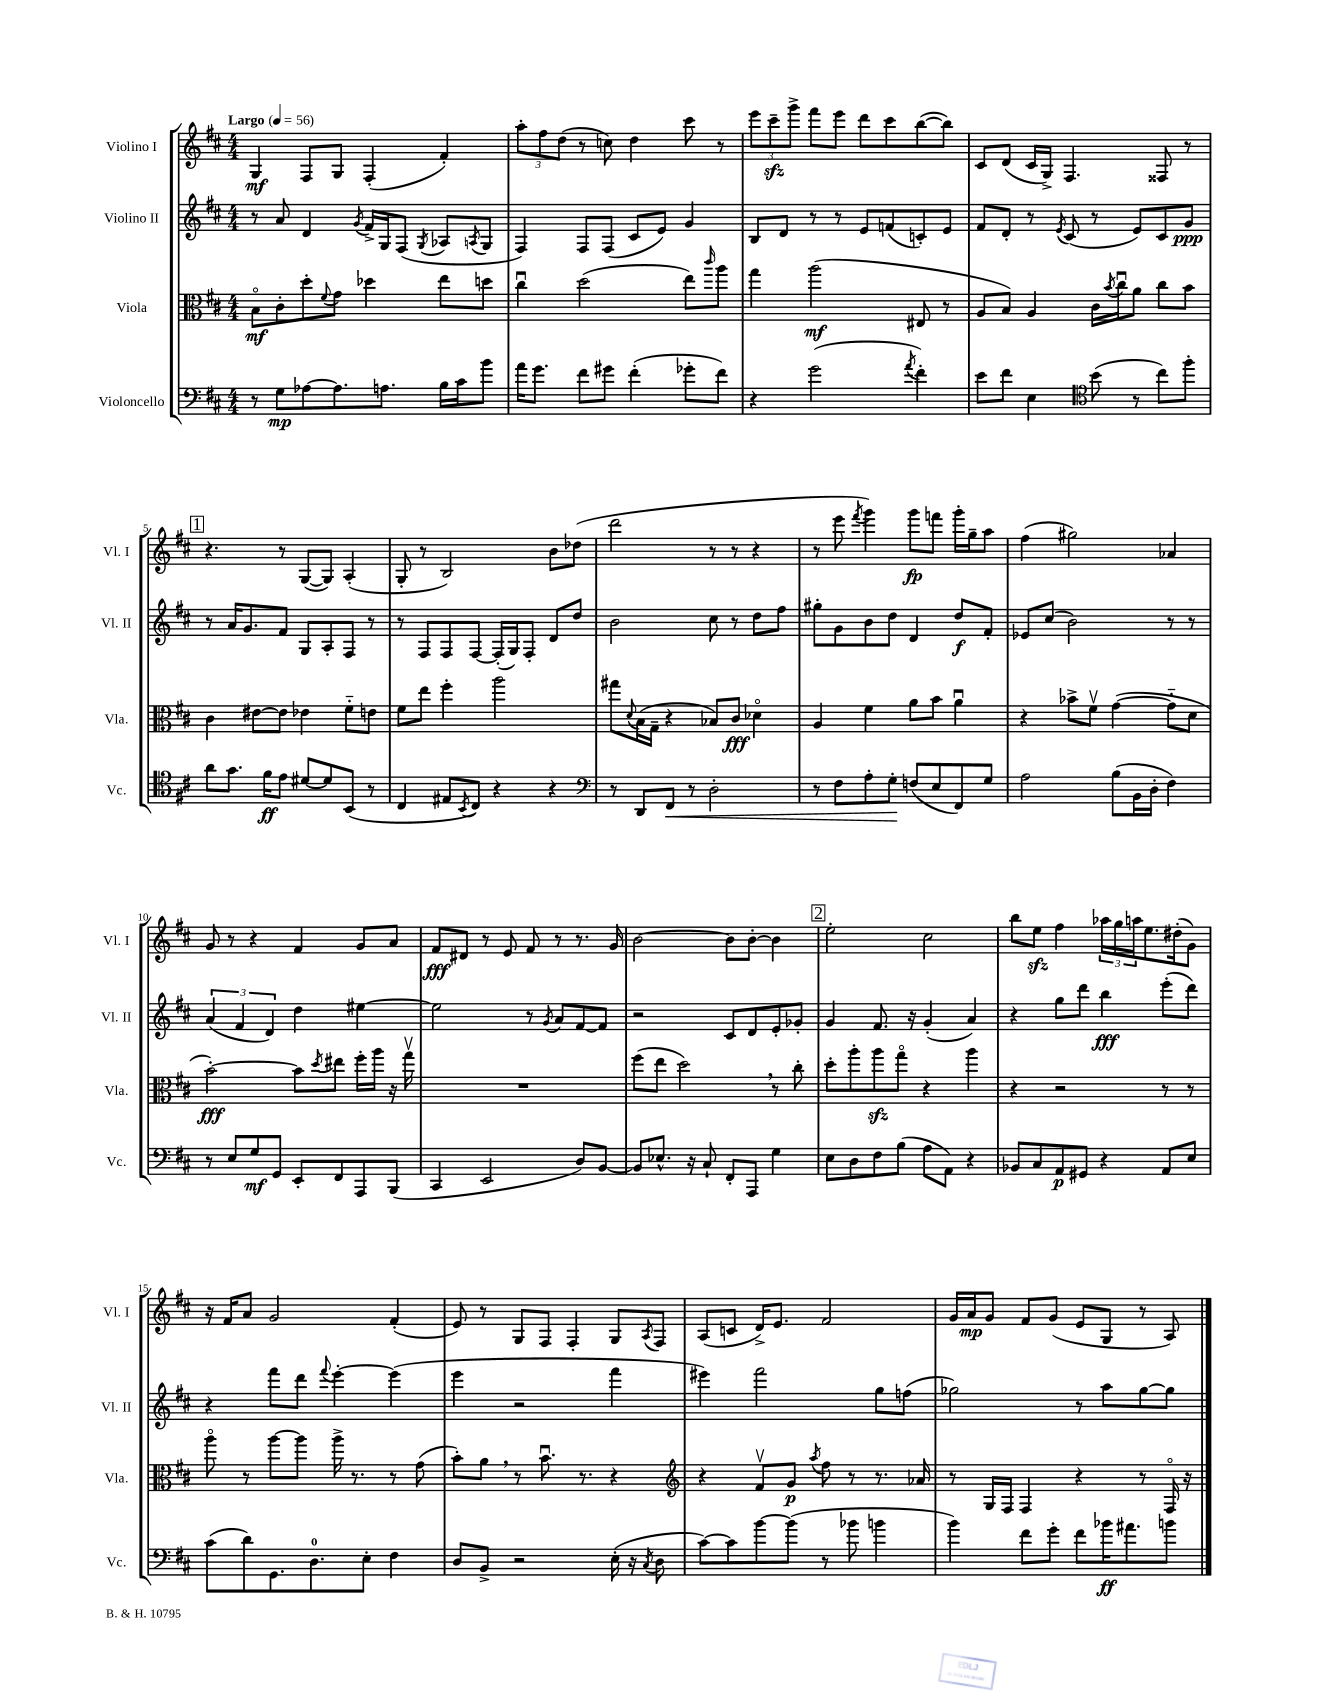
<<
\new StaffGroup <<
\new Staff = "s0" \with { instrumentName = "Violino I" shortInstrumentName = "Vl. I" } {
    \clef treble \key d \major \numericTimeSignature \time 4/4 \tempo "Largo" 4 = 56
    g4\mf fis8 g8 fis4-.( fis'4-.) |
    \tuplet 3/2 { a''8-. fis''8 d''8( } r8 c''8) d''4 cis'''8 r8 |
    \tuplet 3/2 { e'''8 cis'''8--\sfz g'''8-> } fis'''8 e'''8 d'''8 cis'''8 b''8~( b''8) |
    cis'8 d'8( cis'16 g16->) fis4. fisis8 r8 |
    \mark \markup { \box "1" } r4. r8 g8~( g8) a4-.( |
    g8-. r8 b2) b'8 des''8( |
    d'''2 r8 r8 r4 |
    r8 e'''8 \acciaccatura { fis'''8 } g'''4) g'''8\fp f'''8 g'''16-. g''16-- a''8 |
    fis''4( gis''2) aes'4 |
    g'8 r8 r4 fis'4 g'8 a'8 |
    fis'8\fff dis'8 r8 e'8 fis'8 r8 r8. g'16 |
    b'2~ b'8 b'8~-. b'4 |
    \mark \markup { \box "2" } e''2-. cis''2 |
    b''8 e''8\sfz fis''4 \tuplet 3/2 { aes''16 g''16 a''16 } e''8. dis''16-.( g'8) |
    r16 fis'16 a'8 g'2 fis'4-.( |
    e'8) r8 g8 fis8 fis4-. g8 \acciaccatura { a8 } fis8 |
    a8( c'8 d'16->) e'8. fis'2 |
    g'16 a'16\mp g'8 fis'8 g'8( e'8 g8 r8 a8) \bar "|." |
}
\new Staff = "s1" \with { instrumentName = "Violino II" shortInstrumentName = "Vl. II" } {
    \clef treble \key d \major \numericTimeSignature \time 4/4
    r8 a'8 d'4 \acciaccatura { g'8 } fis'16-> g16 fis8( \acciaccatura { g8 } aes8 \acciaccatura { a8 } g8 |
    fis4) fis8 fis8( cis'8 e'8) g'4 |
    b8 d'8 r8 r8 e'8 f'8( c'8-.) e'8 |
    fis'8 d'8-. r8 \acciaccatura { e'8 } cis'8( r8 e'8) cis'8 g'8\ppp |
    \mark \markup { \box "1" } r8 a'16 g'8. fis'8 g8 a8-. fis8 r8 |
    r8 fis8 fis8 fis8~ fis16-.( g16) fis8-. d'8 d''8 |
    b'2 cis''8 r8 d''8 fis''8 |
    gis''8-. g'8 b'8 d''8 d'4 d''8\f fis'8-. |
    ees'8 cis''8( b'2) r8 r8 |
    \tuplet 3/2 { a'4( fis'4 d'4) } d''4 eis''4~ |
    eis''2 r8 \acciaccatura { g'8 } a'8 fis'8~ fis'8 |
    r2 cis'8 d'8 e'8-. ges'8-. |
    \mark \markup { \box "2" } g'4 fis'8. r16 g'4-.( a'4) |
    r4 g''8 d'''8 b''4\fff e'''8-.( d'''8) |
    r4 fis'''8 d'''8 \appoggiatura { fis'''8 } e'''4~-. e'''4( |
    e'''4 r2 fis'''4 |
    eis'''4) fis'''2 g''8 f''8( |
    ges''2) r8 a''8 ges''8~ ges''8 \bar "|." |
}
\new Staff = "s2" \with { instrumentName = "Viola" shortInstrumentName = "Vla." } {
    \clef alto \key d \major \numericTimeSignature \time 4/4
    b8\flageolet\mf cis'8-. d''8-. \appoggiatura { fis'8 } g'8 des''4 e''8 d''8 |
    cis''4\downbow d''2( e''8) \grace { cis'''16 } a''8 |
    g''4 a''2\mf( eis8 r8 |
    a8 b8) a4 cis'16 \acciaccatura { b'8 } cis''16\downbow a'8 cis''8 b'8 |
    \mark \markup { \box "1" } cis'4 eis'8~ eis'8 ees'4 fis'8-_ e'8 |
    fis'8 e''8 fis''4-. a''2 |
    gis''8 \appoggiatura { d'8 } b16( g16-- r4 bes8) cis'8\fff des'4\flageolet |
    a4 fis'4 a'8 b'8 a'4\downbow |
    r4 bes'8-> fis'8\upbow g'4~( g'8-_ d'8 |
    b'2~-.\fff) b'8 \acciaccatura { d''8 } eis''8 fis''16-. a''16 r16 g''16\upbow |
    R1 |
    fis''8( e''8 d''2) \breathe r8 cis''8-. |
    \mark \markup { \box "2" } d''8-. a''8-. a''8\sfz g''8\flageolet r4 a''4 |
    r4 r2 r8 r8 |
    a''8\flageolet r8 a''8~ a''8 a''16-> r8. r8 g'8( |
    b'8-.) a'8 \breathe r8 b'8.\downbow r8. r4 |
    \clef treble r4 fis'8\upbow g'8\p \acciaccatura { a''8 } fis''8 r8 r8. aes'16 |
    r8 g16 fis16 fis4 r4 r8 fis16\flageolet r16 \bar "|." |
}
\new Staff = "s3" \with { instrumentName = "Violoncello" shortInstrumentName = "Vc." } {
    \clef bass \key d \major \numericTimeSignature \time 4/4
    r8 g8\mp aes8~ aes8. a8. b16 cis'16 b'8 |
    a'16 g'8. fis'8 gis'8 fis'4-.( ges'8-. fis'8) |
    r4 g'2( \acciaccatura { a'8 } fis'4-.) |
    e'8 fis'8 e4 \clef tenor b'8( r8 cis''8) fis''8-. |
    \mark \markup { \box "1" } a'8 g'8. fis'16\ff e'8 dis'8~ dis'8 b,8( r8 |
    cis4 eis8 \acciaccatura { b,8 } cis8) r4 r4 |
    \clef bass r8 d,8 fis,8\< r8 d2-. |
    r8 fis8 a8-. g8-.\! f8( e8 fis,8) g8 |
    a2 b8( b,16 d16-. fis4) |
    r8 e8 g8\mf g,8 e,8-. fis,8 a,,8 b,,8( |
    cis,4 e,2 d8) b,8~ |
    b,8 ees8.-^ r16 cis8-! fis,8-. a,,8 g4 |
    \mark \markup { \box "2" } e8 d8 fis8 b8( a8 a,8) r4 |
    bes,8 cis8 a,8\p gis,8 r4 a,8 e8 |
    cis'8( d'8) g,8. d8.-0 e8-. fis4 |
    d8 b,8-> r2 e16-.( r16 \acciaccatura { cis8 } d8 |
    cis'8~) cis'8 b'8~ b'8( r8 bes'8 b'4 |
    b'4) fis'8 g'8-. fis'8 bes'16\ff ais'8. b'8 \bar "|." |
}
>>
>>
